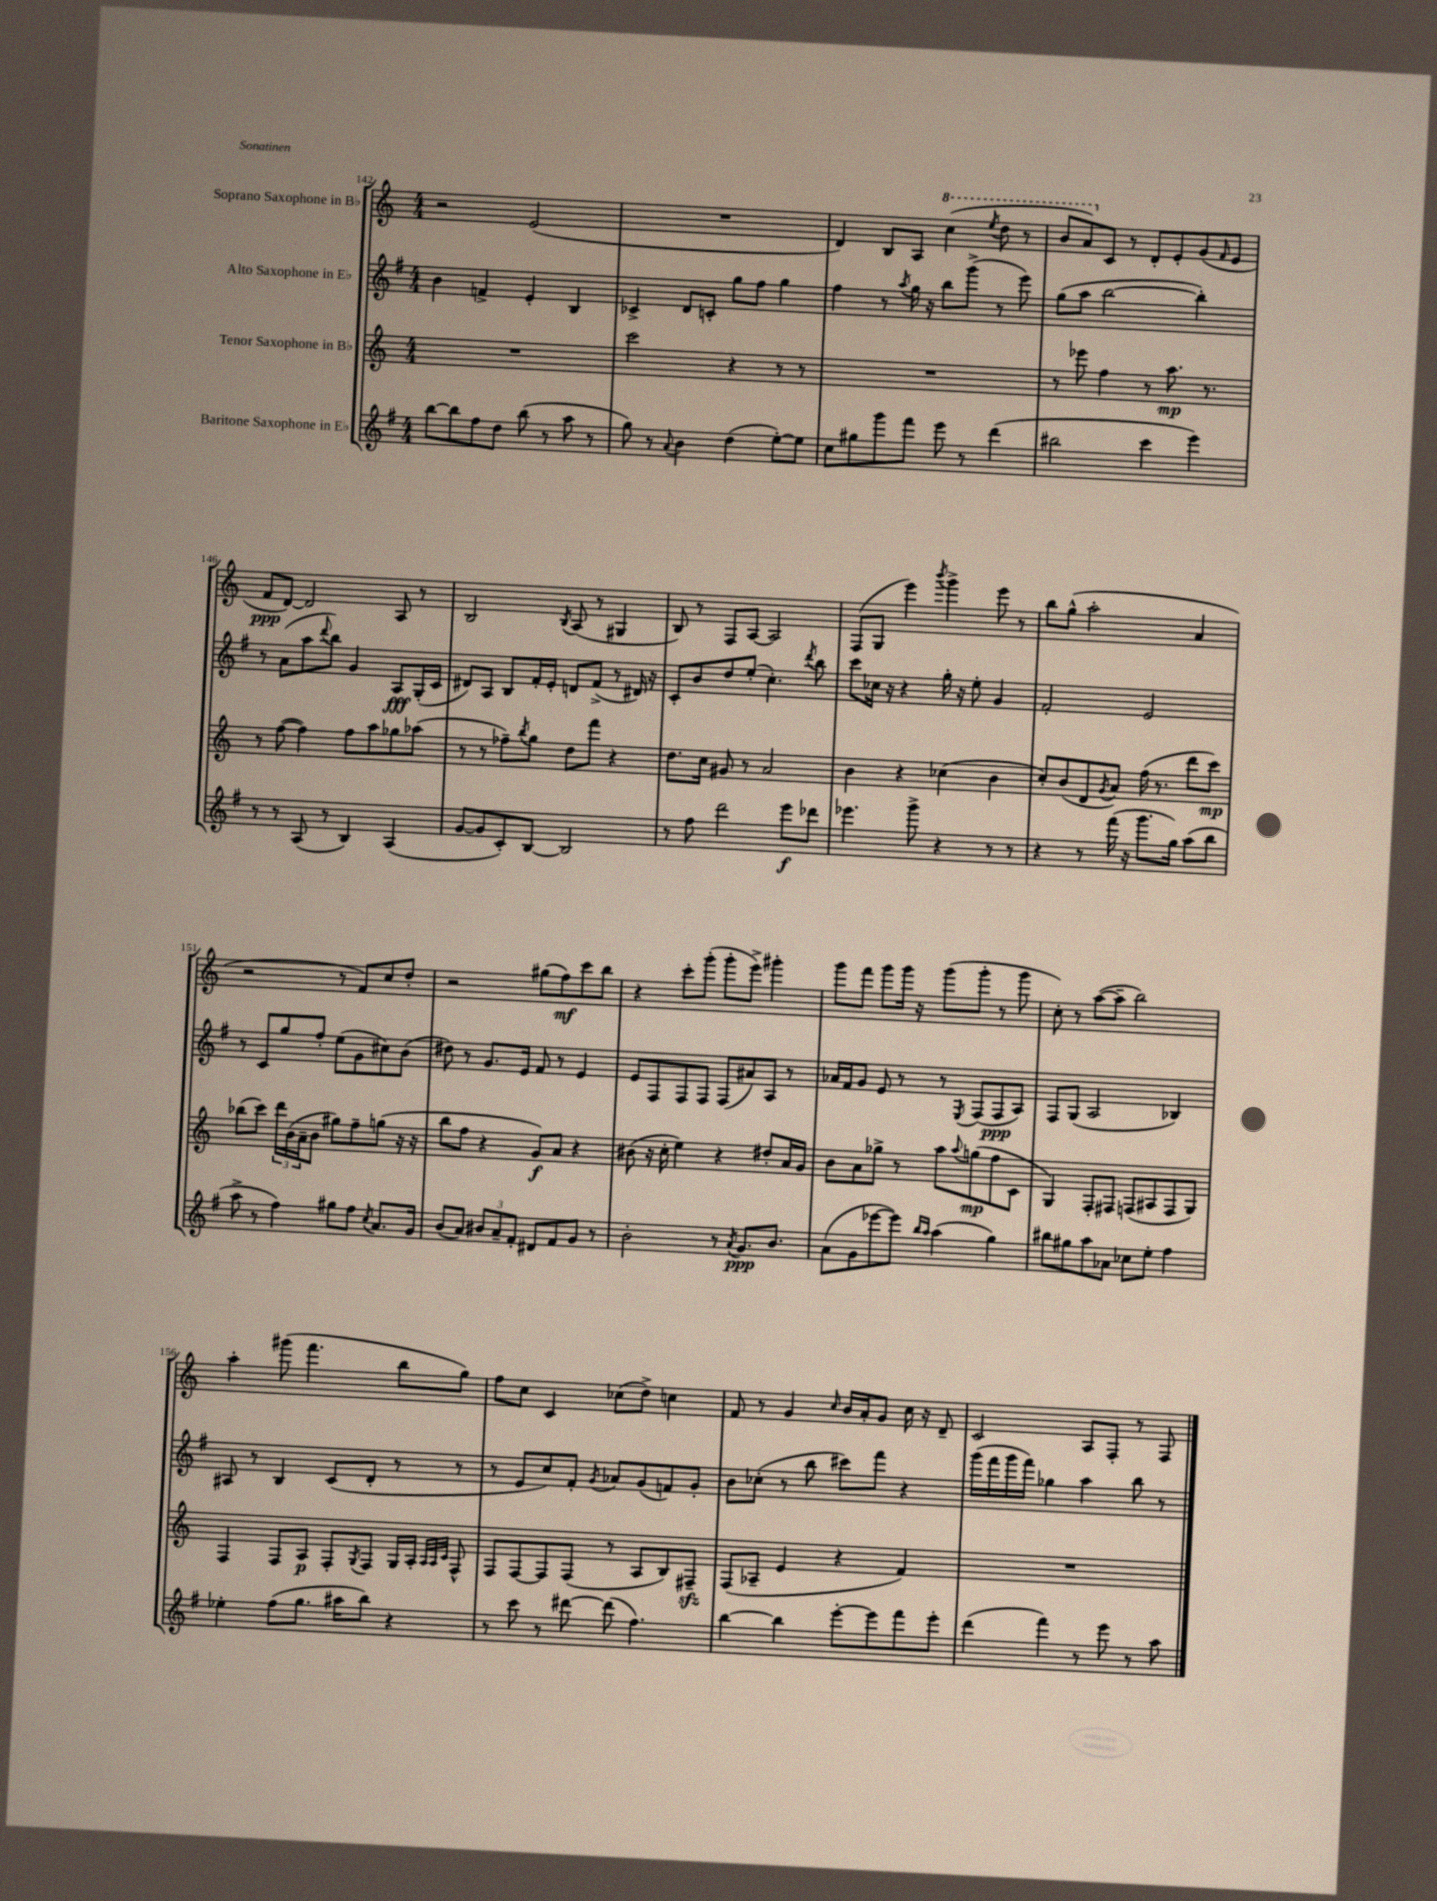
<<
\new StaffGroup <<
\new Staff = "s0" \with { instrumentName = "Soprano Saxophone in Bb" } {
    \clef treble \key c \major \numericTimeSignature \time 4/4
    r2 e'2( |
    R1 |
    d'4) b8 a8 \ottava #1 c'''4( \acciaccatura { e'''8 } d'''8 r8 |
    b''8 a''8) \ottava #0 c'8 r8 d'8-. e'8-. g'8( \grace { f'16 } e'8 |
    f'8\ppp d'8~) d'2 a8 r8 |
    b2 \acciaccatura { b8 } a8( r8 gis4 |
    b8) r8 f8 a8~ a2 |
    f8( g8 e'''4) \acciaccatura { b'''8 } g'''4-> e'''8 r8 |
    b''8 g''8-^( a''2-. a'4 |
    r2 r8 f'8) c''8 d''8-. |
    r2 gis''8( f''8\mf) c'''8 b''8 |
    r4 c'''8-. g'''8-.( g'''8-. e'''8->) gis'''4-. |
    g'''8 f'''8 g'''8 g'''16 r16 g'''8( g'''8-. r8 g'''8 |
    c''8-.) r8 a''8~( a''8-- b''2) |
    a''4-. gis'''8( f'''4. b''8 g''8) |
    f''8 c''8 c'4 ces''8( d''8->) c''4 |
    f'8 r8 g'4 \grace { c''16 } b'16 a'16-. g'8 c''16 r16 d'8-- |
    c'2 a8 f8-. r8 f8 \bar "|." |
}
\new Staff = "s1" \with { instrumentName = "Alto Saxophone in Eb" } {
    \clef treble \key g \major \numericTimeSignature \time 4/4
    b'4 f'4-> e'4-. b4 |
    ces'4-> d'8 c'8-. g''8 fis''8 g''4 |
    fis''4 r8 \acciaccatura { a''8 } g''16 r16 b''8 g'''8->( r8 e'''8) |
    g''8( a''8 b''2~ b''4-.) |
    r8 a'8( a''8 \appoggiatura { d'''8 } b''8) g'4 a8\fff g16-.( c'16 |
    dis'8) a8 b8 fis'16-. e'16-. d'8 fis'8->( r8 dis'16) r16 |
    c'8-. b'8 d''8 e''8-.( c''4.-.) \acciaccatura { d'''8 } b''8 |
    c'''8 ces''16 r16 r4 g''16-. r16 e''8-. g'4 |
    fis'2-. e'2 |
    r8 c'8 g''8 fis''8-. e''8( g'8 cis''8) b'8( |
    dis''8) r8 g'8. e'16 fis'8 r8 e'4 |
    e'8 fis8 fis8 fis8 fis8( ais'8) a8 r8 |
    aes'16 fis'16 g'8 e'8 r8 r8 \acciaccatura { e8 } fis8( fis8\ppp a8) |
    fis8 g8( a2 bes4) |
    ais8 r8 b4 c'8( d'8-. r8 r8 |
    r8 e'8 c''8) fis'8-. \acciaccatura { g'8 } aes'8 g'8( f'8) g'8-. |
    b'8 ces''8-.( r8 b''8 cis'''8) fis'''8 r4 |
    g'''16( fis'''16 g'''16 fis'''16) ges''4 a''4 b''8 r8 \bar "|." |
}
\new Staff = "s2" \with { instrumentName = "Tenor Saxophone in Bb" } {
    \clef treble \key c \major \numericTimeSignature \time 4/4
    R1 |
    c'''2 r4 r8 r8 |
    R1 |
    r8 ees'''8 f''4 r8 a''8.\mp r8. |
    r8 f''8~( f''4) f''8 a''8 ges''8 aes''8( |
    r8 r8 fes''8--) \acciaccatura { b''8 } g''8 d''8 f'''8 r4 |
    d''8. c''16 gis'8 r8 a'2 |
    b'4 r4 ces''4( b'4 |
    c''8-.) b'8( d'8 \acciaccatura { g'8 } a'8) f''16( r8. d'''8 c'''8\mp) |
    bes''8( c'''8) \tuplet 3/2 { d'''16 b'16( a'16-- } b'8 gis''8) f''8-- g''8( r16 r16 |
    b''8 f''8 r4 g'8\f) a'8 r4 |
    bis'8( r16 c''16-. e''4) r4 dis''8-. a'16 g'16 |
    b'8 a'8 ges''8-> r8 a''8 \appoggiatura { a''8 } g''8\mp( f''8 c'8 |
    g4) f8-. fis8 f8( ais8 f8 g8) |
    f4 f8 a8\p f8-. \acciaccatura { g8 } f8 g16 a16-. \grace { a32 a32 c'32 } f8-^ |
    f8 f8~ f8 f8( r8 a8 b8) fis8--\sfz |
    f8( aes8-- e'4 r4 f'4) |
    R1 \bar "|." |
}
\new Staff = "s3" \with { instrumentName = "Baritone Saxophone in Eb" } {
    \clef treble \key g \major \numericTimeSignature \time 4/4
    b''8~ b''8 fis''8 d''8 b''8( r8 a''8 r8 |
    g''8) r8 \appoggiatura { a'8 } b'4 d''4( e''8~-.) e''8 |
    c''8 gis''8 g'''8 fis'''8 e'''8 r8 d'''4( |
    bis''2 c'''4 e'''4) |
    r8 r8 a8( r8 b4) a4( |
    g'8~ g'8 c'8-.) b8~ b2 |
    r8 fis''8 d'''2 e'''8\f des'''8 |
    ees'''4. g'''8-> r4 r8 r8 |
    r4 r8 fis'''16( r16 g'''8. g''16) a''8( b''8 |
    a''8-> r8 fis''4) gis''8 fis''8 \acciaccatura { c''8 } a'8. g'16 |
    b'8( a'8) \tuplet 3/2 { bis'8 a'8-- fis'8-. } dis'8 fis'8 g'8 r8 |
    b'2-. r8 \acciaccatura { a'8 } g'8.\ppp b'8. |
    a'8( g'8 ees'''8~ ees'''8) \grace { b''16 a''16 } a''4( g''4) |
    bis''8 gis''8 a''8 aes'8 ces''8 e''8-. fis''4 |
    ees''4-. fis''8( g''8. ais''16 b''8) r4 |
    r8 c'''8 r8 dis'''8~ dis'''8( fis''4.) |
    b''4~ b''4 e'''8~-. e'''8 fis'''8 e'''8-. |
    d'''4( fis'''4) r8 e'''8 r8 a''8 \bar "|." |
}
>>
>>
\layout { \context { \Score currentBarNumber = #142 } }
